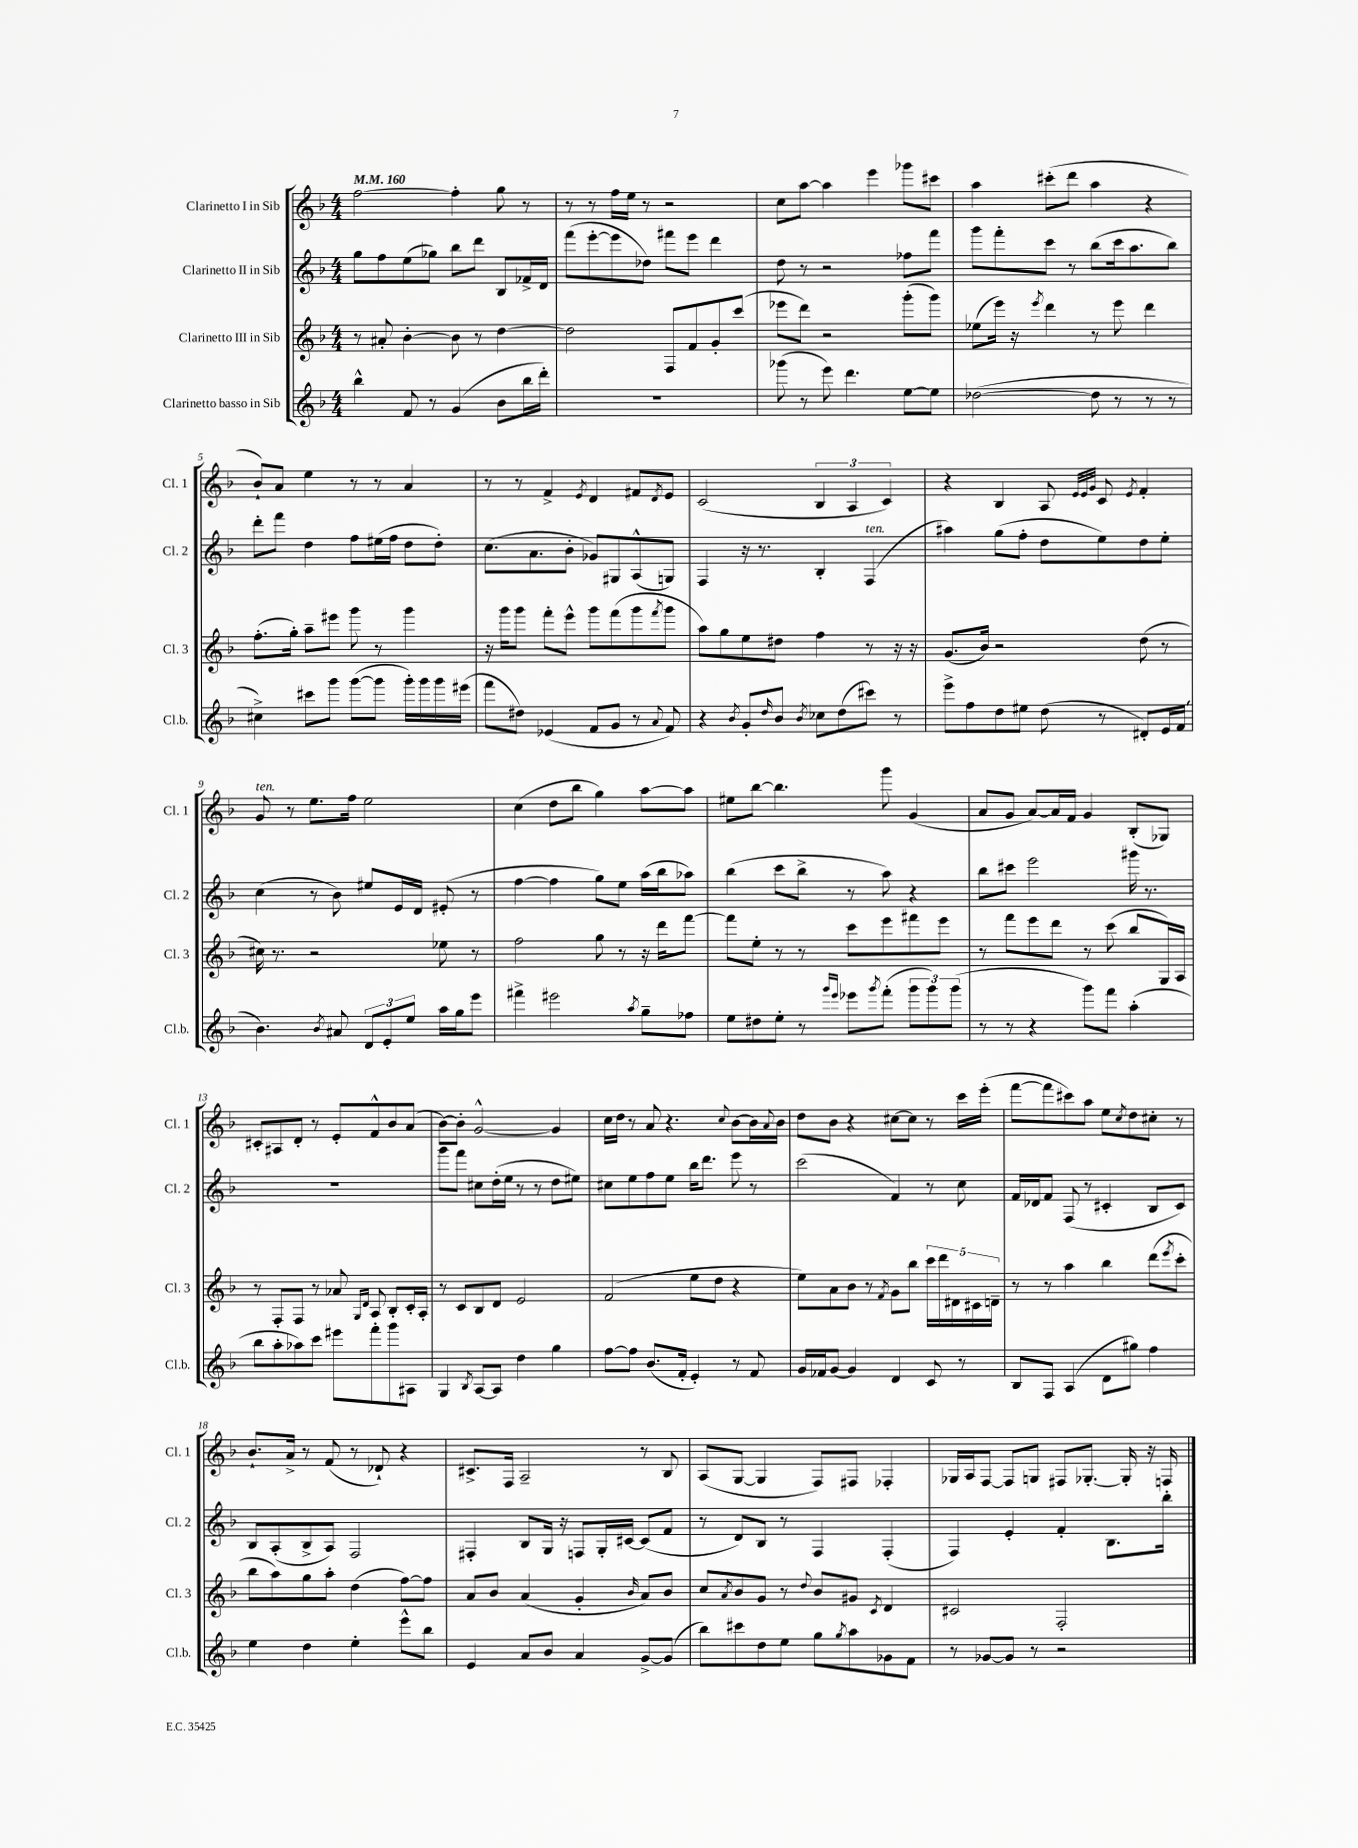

**kern	**kern	**kern	**kern
*part4	*part3	*part2	*part1
*staff4	*staff3	*staff2	*staff1
*I"Clarinetto basso in Sib	*I"Clarinetto III in Sib	*I"Clarinetto II in Sib	*I"Clarinetto I in Sib
*I'Cl.b.	*I'Cl. 3	*I'Cl. 2	*I'Cl. 1
*clefG2	*clefG2	*clefG2	*clefG2
*k[b-]	*k[b-]	*k[b-]	*k[b-]
*M4/4	*M4/4	*M4/4	*M4/4
*MM160	*MM160	*MM160	*MM160
=1	=1	=1	=1
4bb-^^\	8r	8gg\L	[2ff\
.	8a#X'/	8ff\	.
8f/	[4b-'\	(8ee\	.
8r	.	8gg-X\J)	.
(4g/	8b-\]	8bb-\L	4ff'\]
.	8r	8ddd\J	.
8b-\L	[4dd\	8B-/L	8gg\
16bb-\L	.	16f-X^/L	8r
16ddd'\JJ)	.	16d/JJ	.
=2	=2	=2	=2
1r	2dd\]	(8fff\L	8r
.	.	[8eee'\	8r
.	.	8eee\]	16ff\LL
.	.	.	16ee\JJ
.	.	8dd-X\J)	8r
.	8F/L	8fff#X\L	2r
.	8f/	8eee\J	.
.	8g'/	4ddd\	.
.	(8ccc/J	.	.
=3	=3	=3	=3
(8ggg-X\	8eee-X\L	8dd\	8cc\L
8r	8ddd\J)	8r	[8aa\J
8eee\)	2r	2r	4aa\]
4.ddd\	.	.	.
.	.	.	4eee\
[8ee\L	(8ggg'\L	8ff-X\L	8ggg-X\L
8ee\J]	8ggg\J)	8fff\J	8ccc#X\J
=4	=4	=4	=4
([2dd-X\	(8ee-X\L	8ggg\L	4aa\
.	16eee\Jk)	8fff'\	.
.	16r	.	.
.	8qeee/	.	.
.	4ddd\	8ccc\J	(8ccc#X'\L
.	.	8r	8ddd\J
8dd-\]	8r	(8bb-\L	4aa\
8r	8eee\	16ccc\k	.
.	.	8.aa\	.
8r	4ddd\	.	4r
8r	.	8bb-\J)	.
!!LO:LB:g=z
=5	=5	=5	=5
4cc#X^\)	(8.ff'\L	8ddd'\L	8b-`/L)
.	.	8fff\J	8a/J
.	16gg'\Jk)	.	.
8ccc#X\L	8aa~\L	4dd\	4ee\
8ggg\J	8eee#X\J	.	.
([8ggg\L	8ggg\	8ff\L	8r
8ggg\J]	8r	(16ee#X\L	8r
.	.	16ff\JJ	.
16ggg'\LL)	4ggg\	8dd\L	4a/
16ggg\	.	.	.
16ggg\	.	8dd'\J)	.
(16eee#X\JJ	.	.	.
=6	=6	=6	=6
8fff\L	16r	(8.cc\L	8r
.	16ggg\KL	.	.
8dd#X\J)	8ggg\J	.	8r
.	.	8.a\	.
(4e-X/	8fff'\L	.	4f^/
.	8eee^^\J	8b-'\J	.
.	.	.	8qe/
8f/L	8ggg\L	8g-X/L)	4d/
8g/J	(8fff\	8G#X/	.
8r	8ggg\	(8A^^/	8f#X/L
8qqa/	8qfff/	.	8qd/
8f/)	8ggg\J	8Gn/J)	8e/J
=7	=7	=7	=7
4r	8aa\L)	4F/	(2c/
.	8gg\	.	.
8qb-/	.	.	.
8g'/L	8ee\	16r	.
.	.	8.r	.
16qqdd/	.	.	.
8b-/J	8dd#X\J	.	.
8qb-/	.	.	.
8cc-X\L	4ff\	4B-'/	6B-/
(8dd\	.	.	.
.	.	.	6A/
!	!	!LO:TX:a:i:t=ten.	!
8ccc#X\J)	8r	(4F/	.
.	.	.	6c/)
8r	16r	.	.
.	16r	.	.
=8	=8	=8	=8
8eee^\L	(8.g/L	4aa#X\)	4r
8ff\	.	.	.
.	16b-/Jk)	.	.
8dd\	2r	(8gg\L	4B-/
8ee#X\J	.	8ff'\J	.
(8dd\	.	8dd\L	8A/
.	.	.	32qqe/LLL
.	.	.	32qqe/
.	.	.	32qqg/JJJ
8r	.	8ee\)	8c/
.	.	.	8qe/
8d#X'/L)	(8dd\	8dd\	4f'/
16e/L	8r	8ee'\J	.
(16f/JJ	.	.	.
!!LO:LB:g=z
=9	=9	=9	=9
!	!	!	!LO:TX:a:i:t=ten.
4.b-\)	16cc#X\)	(4cc\	8g/
.	8.r	.	.
.	.	.	8r
.	2r	8r	8.ee\L
8qb-/	.	.	.
8a#X/	.	8b-\)	.
.	.	.	16ff\Jk
12d/L	.	8ee#X/L	2ee\
12e'/	.	.	.
.	.	16e/L	.
12ee/J	.	.	.
.	.	16d/JJ	.
16aa\LL	8ee-X\	(8e#X'/	.
16gg\J	.	.	.
8eee\J	8r	8r	.
=10	=10	=10	=10
4fff#X^\	2ff\	[4ff\	(4cc\
2eee#X\	.	4ff\]	8dd\L
.	.	.	8bb-\J
.	8gg\	8gg\L)	4gg\)
.	8r	8ee\J	.
8qaa/	.	.	.
8gg~\L	16r	(16aa\LL	[8aa\L
.	16ddd\KL	16bb-\J	.
8ff-X\J	[8fff\J	8aa-X\J)	8aa\J]
=11	=11	=11	=11
8ee\L	8fff\L]	(4bb-\	8ee#X\L
8dd#X\	8ee'\J	.	[8bb-\J
8ee'\J	8r	8ccc\L	4.bb-\]
8r	8r	8bb-^\J	.
16qqggg/LL	.	.	.
16qqeee/JJ	.	.	.
8eee-X\L	8ccc\L	8r	.
8qggg/	.	.	.
(8fff'\J	8eee\	8aa\)	8ggg\
12ggg\L	8fff#X\	4r	(4g/
12ggg\)	.	.	.
.	8eee\J	.	.
(12ggg\J	.	.	.
=12	=12	=12	=12
8r	8r	8bb-\L	8a/L
8r	8fff\L	8ccc#X\J	8g/J
4r	8eee\	2eee\	[8a/L)
.	8ddd\J	.	16a/L]
.	.	.	16f/JJ
8ggg\L)	8r	.	4g/
8fff\J	(8ccc\	.	.
(4aa'\	8bb-/L	16ggg#X\	(8B-'/L
.	.	8.r	.
.	16G/L)	.	8G-X/J)
.	16A/JJ	.	.
!!LO:LB:g=z
=13	=13	=13	=13
8bb-\L	8r	1r	8c#X'/L
8aa'\	8F'/L	.	8A#X/
8aa-X\)	8F/J	.	8d'/J
8ccc\J	8r	.	8r
8eee#X\L	8a-X/	.	8e'/L
.	16qqG/LL	.	.
.	16qqd/JJ	.	.
8fff'\	8A/	.	8f^^/
8ggg\	8B-'/L	.	8b-/
8A#X\J	16c'/L	.	(8a/J
.	16A'/JJ	.	.
=14	=14	=14	=14
4G/	8r	8ggg\L	[8b-\L)
.	8c/L	8fff\J	8b-'\J]
8qB-/	.	.	.
[8A/L	8B-/	8cc#X\L	[2g^^/
8A/J]	8d/J	(16dd'\L	.
.	.	16ee\JJ	.
4dd\	2e/	8r	.
.	.	8r	.
4gg\	.	8dd\L	4g/]
.	.	8ee#X\J)	.
=15	=15	=15	=15
[8ff\L	(2f/	8cc#X\L	16cc\LL
.	.	.	16dd\JJ
8ff\J]	.	8ee\	8r
(8.b-/L	.	8ff\	8a/
.	.	8ee\J	4.r
16f'/Jk	.	.	.
4e'/)	8ee\L	16bb-\KL	.
.	.	8.ddd\J	.
.	8dd\J	.	.
.	.	.	8qqcc/
8r	4r	8eee\	[8b-\L
8f/	.	8r	16b-\L]
.	.	.	8qqa/
.	.	.	16b-\JJ
=16	=16	=16	=16
16g/LL	8ee\L)	(2ccc\	8dd\L
16f-X/J	.	.	.
[8g/J	8a\	.	8b-\J
4g/]	8b-\J	.	4r
.	8r	.	.
.	8qf/	.	.
4d/	8g\L	4f/)	[8cc#X\L
.	8bb-\J	.	8cc#\J]
8c/	20ccc\LL	8r	8r
.	20ddd\	.	.
.	20d#X\	.	.
8r	.	8cc\	16ccc\LL
.	20c#X\	.	.
.	.	.	(16eee'\JJ
.	20dn~\JJ	.	.
=17	=17	=17	=17
8B-/L	8r	16f/LL	[8fff\L
.	.	16d-X/J	.
8F/J	8r	8f/J	8fff\]
(4A/	4aa\	(8F/	8ccc#X\)
.	.	8r	8aa\J
8d\L	4bb-\	4c#X'/	8ee\L
.	.	.	8qcc/
8gg#X\J)	.	.	8dd\
4ff\	(8ddd\L	8B-/L	8cc#X'\J
.	8qeee/	.	.
.	8ccc'\J	8c#/J)	8r
!!LO:LB:g=z
=18	=18	=18	=18
4ee\	8bb-\L	8B-/L	8.b-`/L
.	8aa\)	(8A'/	.
.	.	.	16a^/Jk
4dd\	8gg\	8B-^/	8r
.	8aa'\J	8A/J)	(8f/
4ee'\	(4dd\	2F/	8r
.	.	.	8d-X`/)
8eee^^\L	[8ff\L)	.	4r
8bb-\J	8ff\J]	.	.
=19	=19	=19	=19
4e/	8a/L	4F#X'/	8.c#X^/L
.	8b-/J	.	.
.	.	.	16F/Jk
8a/L	(4a/	8B-/L	2A~/
8b-/J	.	16G/Jk	.
.	.	16r	.
4a/	4g'/	8Fn/L	.
.	.	16G'/L	.
.	.	[16c#X/JJ	.
.	16qqb-/	.	.
[8g^/L	8a/L)	(8c#/L]	8r
(8g/J]	8b-/J	8f/J	8B-/
=20	=20	=20	=20
8bb-\L)	8cc/L	8r	(8A/L
.	8qa/	.	.
8ccc#X\	8b-/	8d/L)	[8G/J
8dd\	8g/J	8B-/J	4G/]
8ee\J	8r	8r	.
.	8qqdd/	.	.
8gg\L	8b-/L	4F/	8F/L)
8qgg/	.	.	.
8aa\	8g#X/J	.	8F#X/J
.	8qc/	.	.
8g-X\	4d/	(4F'/	4F-X'/
8f\J	.	.	.
=21	=21	=21	=21
8r	2c#X/	4F/)	16G-X/LL
.	.	.	16A/J
[8g-X/L	.	.	[8F/J
8g-/J]	.	4e'/	8F/L]
8r	.	.	8Gn/J
2r	2F'/	4f'/	8F#X/L
.	.	.	[8.G-X'/J
.	.	8.B-\L	.
.	.	.	16G-'/]
.	.	.	16r
.	.	16bb-'\Jk	16Fn/
==	==	==	==
*-	*-	*-	*-
